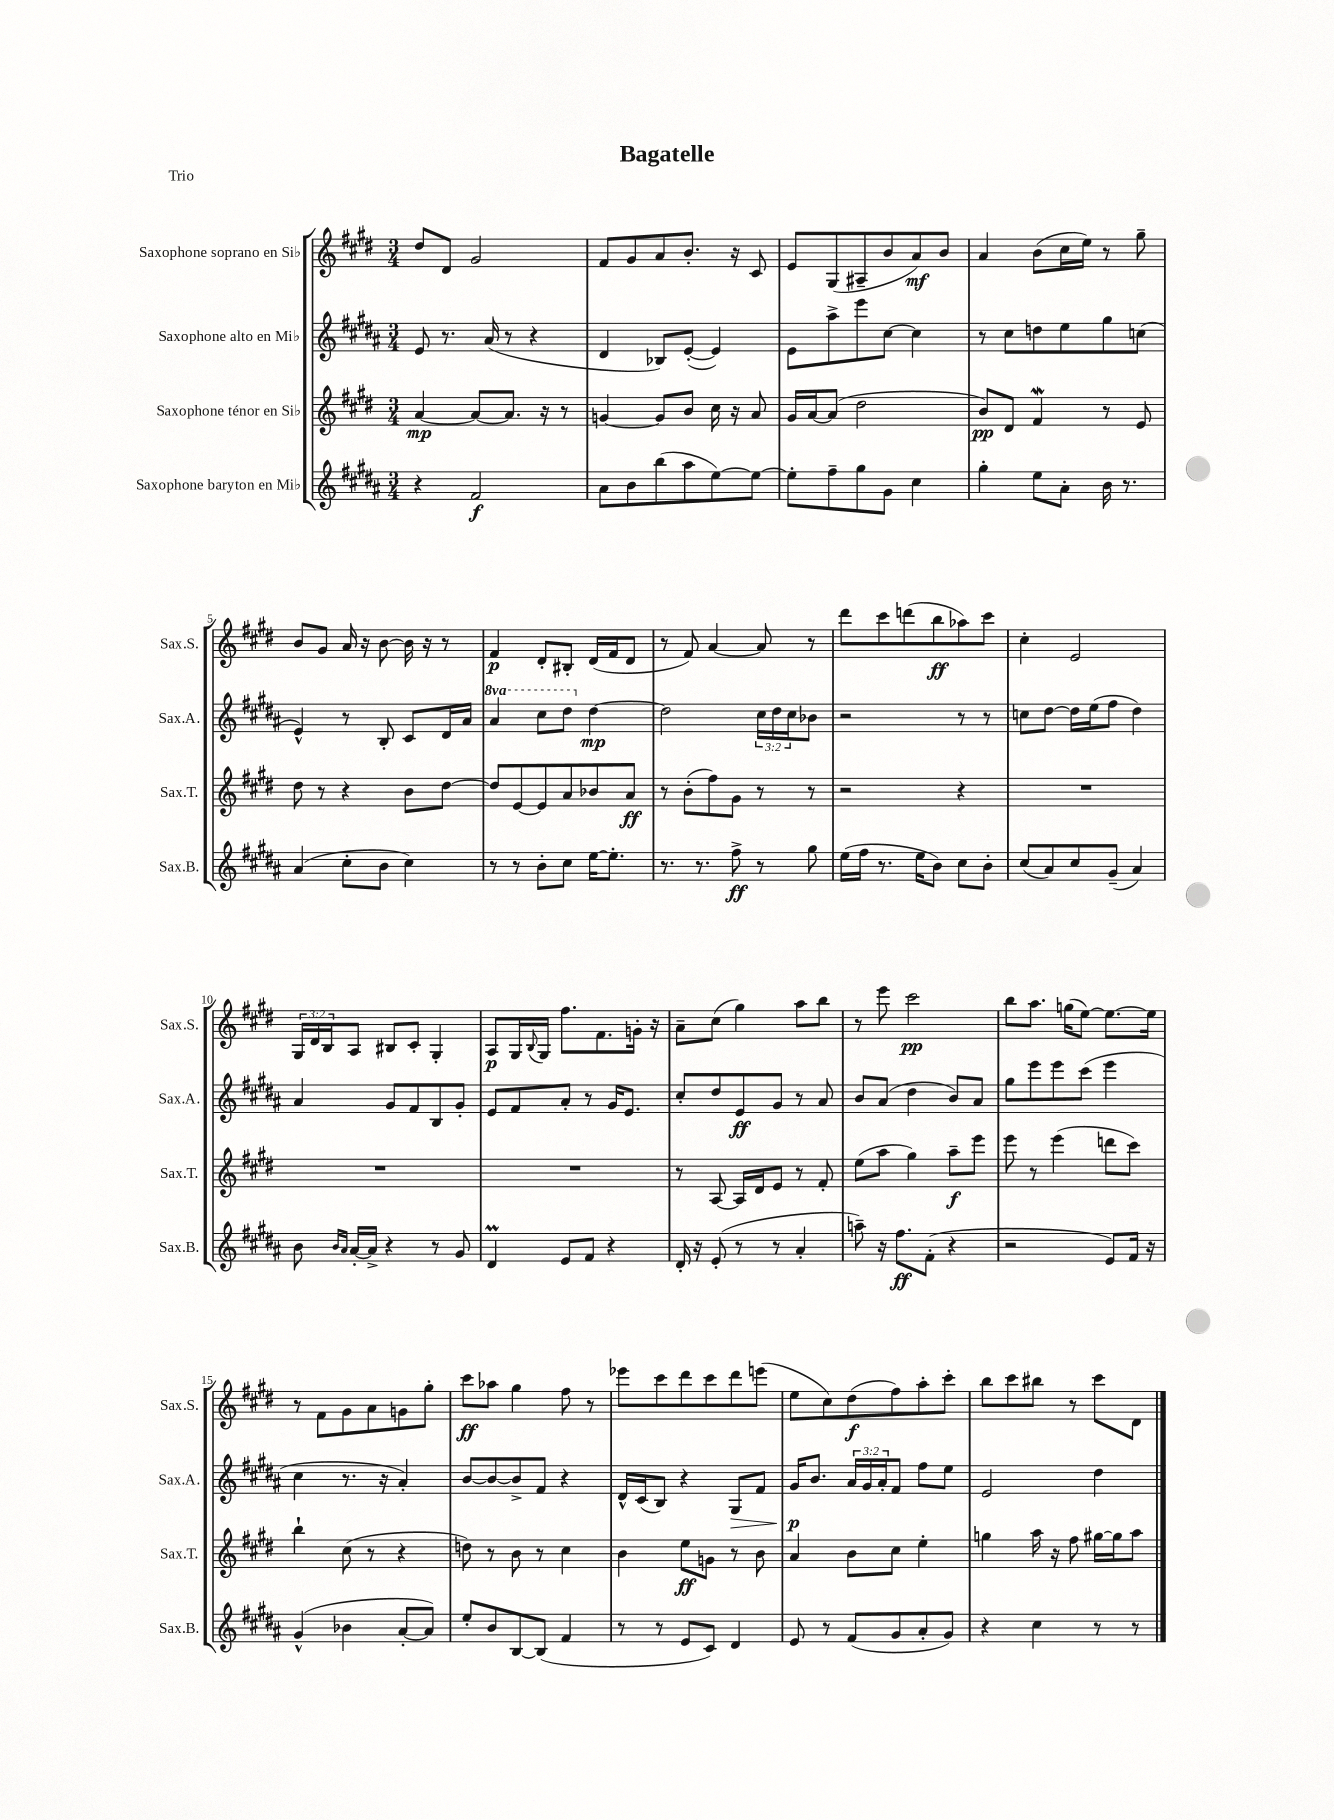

**kern	**kern	**kern	**kern
*staff4	*staff3	*staff2	*staff1
*clefG2	*clefG2	*clefG2	*clefG2
*k[f#c#g#d#a#]	*k[f#c#g#d#]	*k[f#c#g#d#a#]	*k[f#c#g#d#]
*M3/4	*M3/4	*M3/4	*M3/4
4r	[4a	8e	8dd#
.	.	8.r	8d#
2f#	8a_	.	2g#
.	.	(16a#	.
.	8.a]	8r	.
.	.	4r	.
.	16r	.	.
.	8r	.	.
=	=	=	=
8a#	[4g	4d#	8f#
8b	.	.	8g#
(8bb	8g]	8B-)	8a
8aa#	8b	([8e'	8.b'
[8ee)	16cc#	4e])	.
.	16r	.	16r
8ee_	8a	.	8c#
=	=	=	=
8ee']	16g#	8e	8e
.	[16a	.	.
8ff#~	(8a]	8aa#^	(8G#
8gg#	2dd#	8eee	8A#~
8g#	.	[8cc#	8b
4cc#	.	4cc#]	8a)
.	.	.	8b
=	=	=	=
4gg#'	8b)	8r	4a
.	8d#	8cc#	.
8ee	4f#	8dd	(8b
8a#'	.	8ee	16cc#
.	.	.	16ee)
16b	8r	8gg#	8r
8.r	.	.	.
.	8e	(8cc	8gg#~
=	=	=	=
(4a#	8dd#	4e^^)	8b
.	8r	.	8g#
8cc#'	4r	8r	16a
.	.	.	16r
8b	.	8B'	[8b
4cc#)	8b	8c#	16b]
.	.	.	16r
.	[8dd#	16d#	8r
.	.	16a#	.
=	=	=	=
8r	8dd#]	4aa#	4f#
8r	[8e	.	.
8b'	8e]	8ccc#	8d#'
8cc#	8a	8ddd#	8B#'
[16ee	8b-	[4dd#	(16d#
8.ee']	.	.	16f#
.	8a	.	8d#
=	=	=	=
8.r	8r	2dd#]	8r
.	(8b'	.	8f#)
8.r	.	.	.
.	8ff#)	.	[4a
8ff#^	8g#	.	.
8r	8r	24cc#	8a]
.	.	24dd#	.
.	.	24cc#	.
8gg#	8r	8b-	8r
=	=	=	=
(16ee	2r	2r	8ddd#
16ff#	.	.	.
8.r	.	.	8ccc#
.	.	.	(8ddd
16ee	.	.	.
8b)	.	.	8bb
8cc#	4r	8r	8aa-)
8b'	.	8r	8ccc#
=	=	=	=
(8cc#	2.r	8cc	4cc#'
8a#)	.	[8dd#	.
8cc#	.	16dd#]	2e
.	.	(16ee	.
(8g#~	.	8ff#	.
4a#)	.	4dd#)	.
=	=	=	=
8b	2.r	4a#	24G#
.	.	.	24d#
.	.	.	24B
16qqb	.	.	.
16qqa#	.	.	.
[16a#'	.	.	8A
16a#^]	.	.	.
4r	.	8g#	8B#
.	.	8f#	8c#'
8r	.	8B	4G#'
8g#	.	8g#'	.
=	=	=	=
4d#	2.r	8e	8A
.	.	8f#	16G#
.	.	.	8qqB
.	.	.	16G#
8e	.	8a#'	8.ff#
8f#	.	8r	.
.	.	.	8.f#
4r	.	16g#	.
.	.	8.e	.
.	.	.	16g'
.	.	.	16r
=	=	=	=
16d#'	8r	8cc#'	8a~
16r	.	.	.
(8e'	[8A	8dd#	(8cc#
8r	16A]	8e	4gg#)
.	16d#	.	.
8r	8e	8g#	.
4a#'	8r	8r	8aa
.	8f#'	8a#	8bb
=	=	=	=
8aa~)	(8ee	8b	8r
16r	8aa	(8a#	8eee
8.ff#	.	.	.
.	4gg#)	4dd#	2ccc#
(8f#'	.	.	.
4r	8aa~	8b)	.
.	8eee	8a#	.
=	=	=	=
2r	8eee	8gg#	8bb
.	8r	8eee	8.aa
.	(4eee	8eee	.
.	.	.	(16gg
.	.	(8ccc#	[8ee)
8e)	8ddd	4eee	8.ee_
16f#	8ccc#)	.	.
16r	.	.	16ee]
=	=	=	=
(4g#^^	4bb`	4cc#	8r
.	.	.	8f#
4b-	(8cc#	8.r	8g#
.	8r	.	8a
.	.	16r	.
[8a#'	4r	4a#')	8g
8a#])	.	.	8gg#'
=	=	=	=
8ee'	8dd)	[8b	8ccc#
8b	8r	8b_	8aa-
[8B	8b	8b^]	4gg#
(8B]	8r	8f#	.
4f#	4cc#	4r	8ff#
.	.	.	8r
=	=	=	=
8r	4b	16d#^^	8eee-
.	.	(16c#	.
8r	.	8B)	8ccc#
8e	8ee	4r	8ddd#
8c#)	8g	.	8ccc#
4d#	8r	8G#	8ddd#
.	8b	8f#	(8eee
=	=	=	=
8e	4a	16g#	8ee
.	.	8.b	.
8r	.	.	8cc#)
(8f#	8b	24a#	(8dd#
.	.	24g#	.
.	.	24a#'	.
8g#	8cc#	8f#	8ff#)
8a#'	4ee'	8ff#	8aa'
8g#)	.	8ee	8ccc#'
=	=	=	=
4r	4gg	2e	8bb
.	.	.	8ccc#
4cc#	16aa	.	8bb#
.	16r	.	.
.	8ff#	.	8r
8r	[16gg#	4dd#	8ccc#
.	16gg#]	.	.
8r	8aa	.	8d#
==	==	==	==
*-	*-	*-	*-
